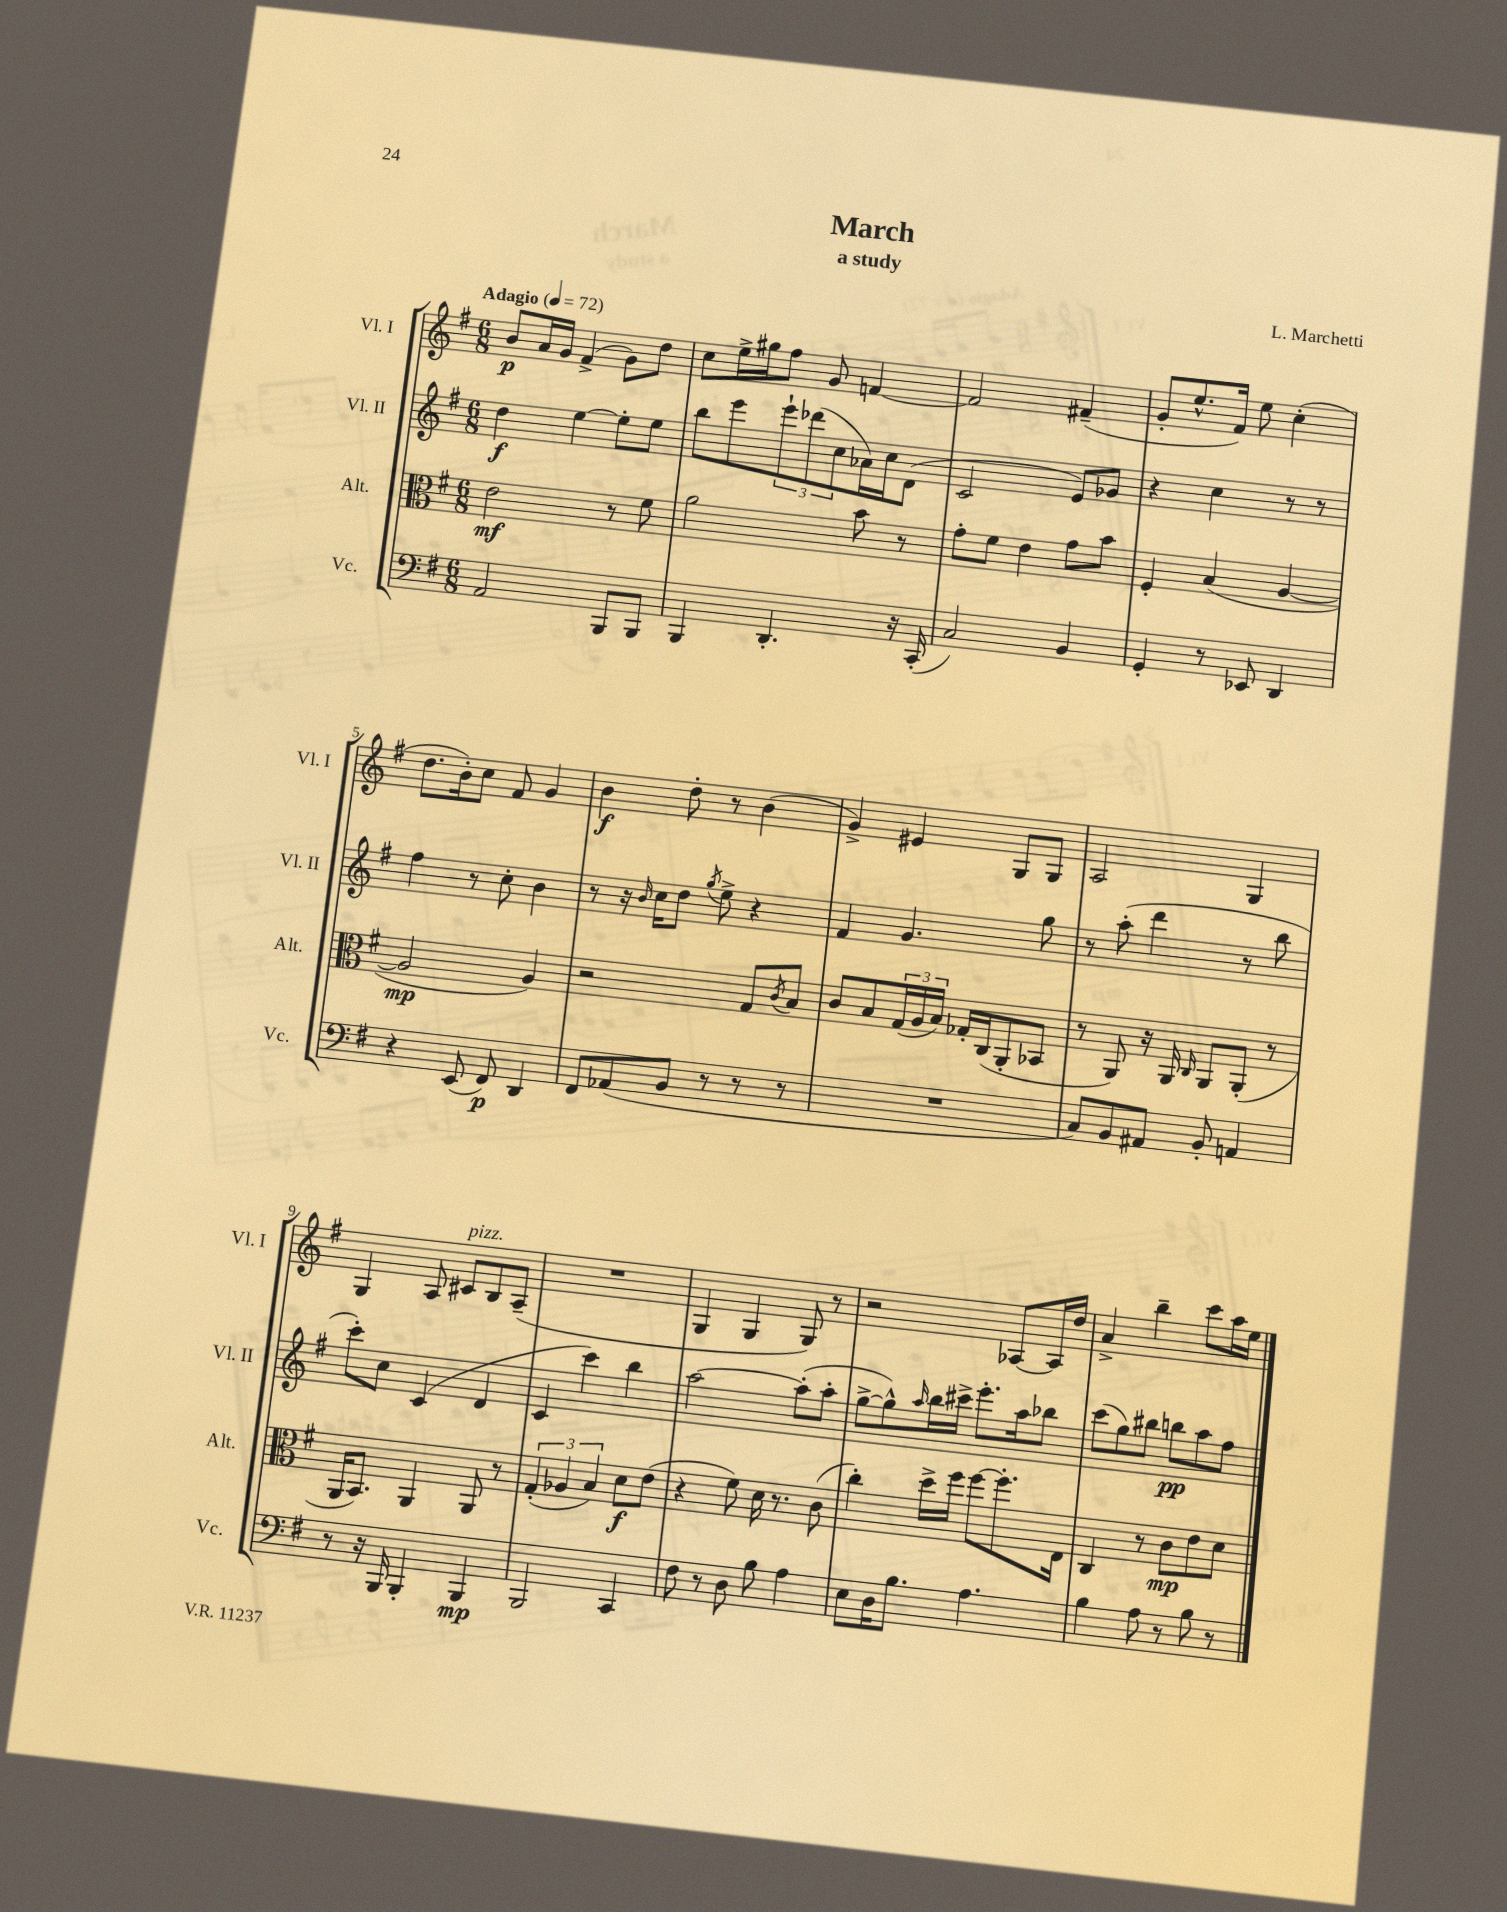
\header { title = "March" composer = "L. Marchetti" subtitle = "a study" }
<<
\new StaffGroup <<
\new Staff = "s0" \with { instrumentName = "Vl. I" shortInstrumentName = "Vl. I" } {
    \clef treble \key g \major \numericTimeSignature \time 6/8 \tempo "Adagio" 4 = 72
    b'8\p a'16 g'16 fis'4->( g'8) d''8 |
    c''8 e''16-> gis''16 fis''8 g'8 f'4~ |
    f'2 fis'4--( |
    g'8-. e''8.-^ fis'16) e''8 c''4-.( |
    d''8. b'16-.) c''8 fis'8 g'4 |
    b'4\f d''8-. r8 b'4( |
    g'4->) eis'4 g8 g8 |
    a2 g4 |
    g4 a8 cis'8^\markup { \italic "pizz." } b8 a8--( |
    R2. |
    g4 g4 g8) r8 |
    r2 aes8~ aes16 d''16 |
    a'4-> b''4-- c'''8 a''16 e''16 \bar "|." |
}
\new Staff = "s1" \with { instrumentName = "Vl. II" shortInstrumentName = "Vl. II" } {
    \clef treble \key g \major \numericTimeSignature \time 6/8
    d''4\f e''4~ e''8-. e''8 |
    b''8 e'''8 \tuplet 3/2 { e'''8-! des'''8( c''8 } aes'16) c''16 d'8( |
    c'2 e'8) ges'8 |
    r4 c''4 r8 r8 |
    fis''4 r8 c''8-. b'4 |
    r8 r16 \grace { b'16 } c''16 d''8 \acciaccatura { g''8 } e''8-> r4 |
    fis'4 g'4. g''8 |
    r8 a''8-.( d'''4 r8 b''8 |
    c'''8-.) c''8 c'4( d'4 |
    c'4 c'''4) b''4 |
    a''2~ a''8-.( a''8-. |
    g''8~-> g''8-^) \grace { a''16 } b''16 cis'''16-> e'''8.-. a''16 bes''8 |
    c'''8( g''8) bis''8 b''8\pp a''8 fis''8 \bar "|." |
}
\new Staff = "s2" \with { instrumentName = "Alt." shortInstrumentName = "Alt." } {
    \clef alto \key g \major \numericTimeSignature \time 6/8
    e'2\mf r8 fis'8 |
    a'2 b'8 r8 |
    g'8-. fis'8 e'4 g'8 b'8 |
    fis4-. b4( a4~ |
    a2\mp a4) |
    r2 g8 \acciaccatura { c'8 } b8 |
    c'8 b8 \tuplet 3/2 { g16( a16 b16) } ges16-. c16( a,8-. bes,8 |
    r8 a,8) r16 a,16 \grace { c16 } a,8 a,8-.( r8 |
    a,16 b,8.) a,4 a,8 r8 |
    \tuplet 3/2 { g4-.( aes4 b4) } d'8\f e'8( |
    r4 fis'8) d'16 r8. c'8( |
    c''4-.) d''16-> fis''16 fis''8~ fis''8.-. e16 |
    c4 r8 c'8\mp e'8 d'8 \bar "|." |
}
\new Staff = "s3" \with { instrumentName = "Vc." shortInstrumentName = "Vc." } {
    \clef bass \key g \major \numericTimeSignature \time 6/8
    a,2 b,,8 b,,8 |
    b,,4 d,4.-. r16 c,16-.( |
    c2) b,4 |
    g,4-. r8 ees,8 d,4 |
    r4 e,8( fis,8\p) d,4 |
    fis,8 aes,8( b,8 r8 r8 r8 |
    R2. |
    c8) b,8 ais,8 b,8-. a,4 |
    r8 r16 b,,16 b,,4-. b,,4\mp |
    b,,2 c,4 |
    fis8 r8 d8 b8 a4 |
    e8 d16 b8. a4. |
    b4 a8 r8 b8 r8 \bar "|." |
}
>>
>>
